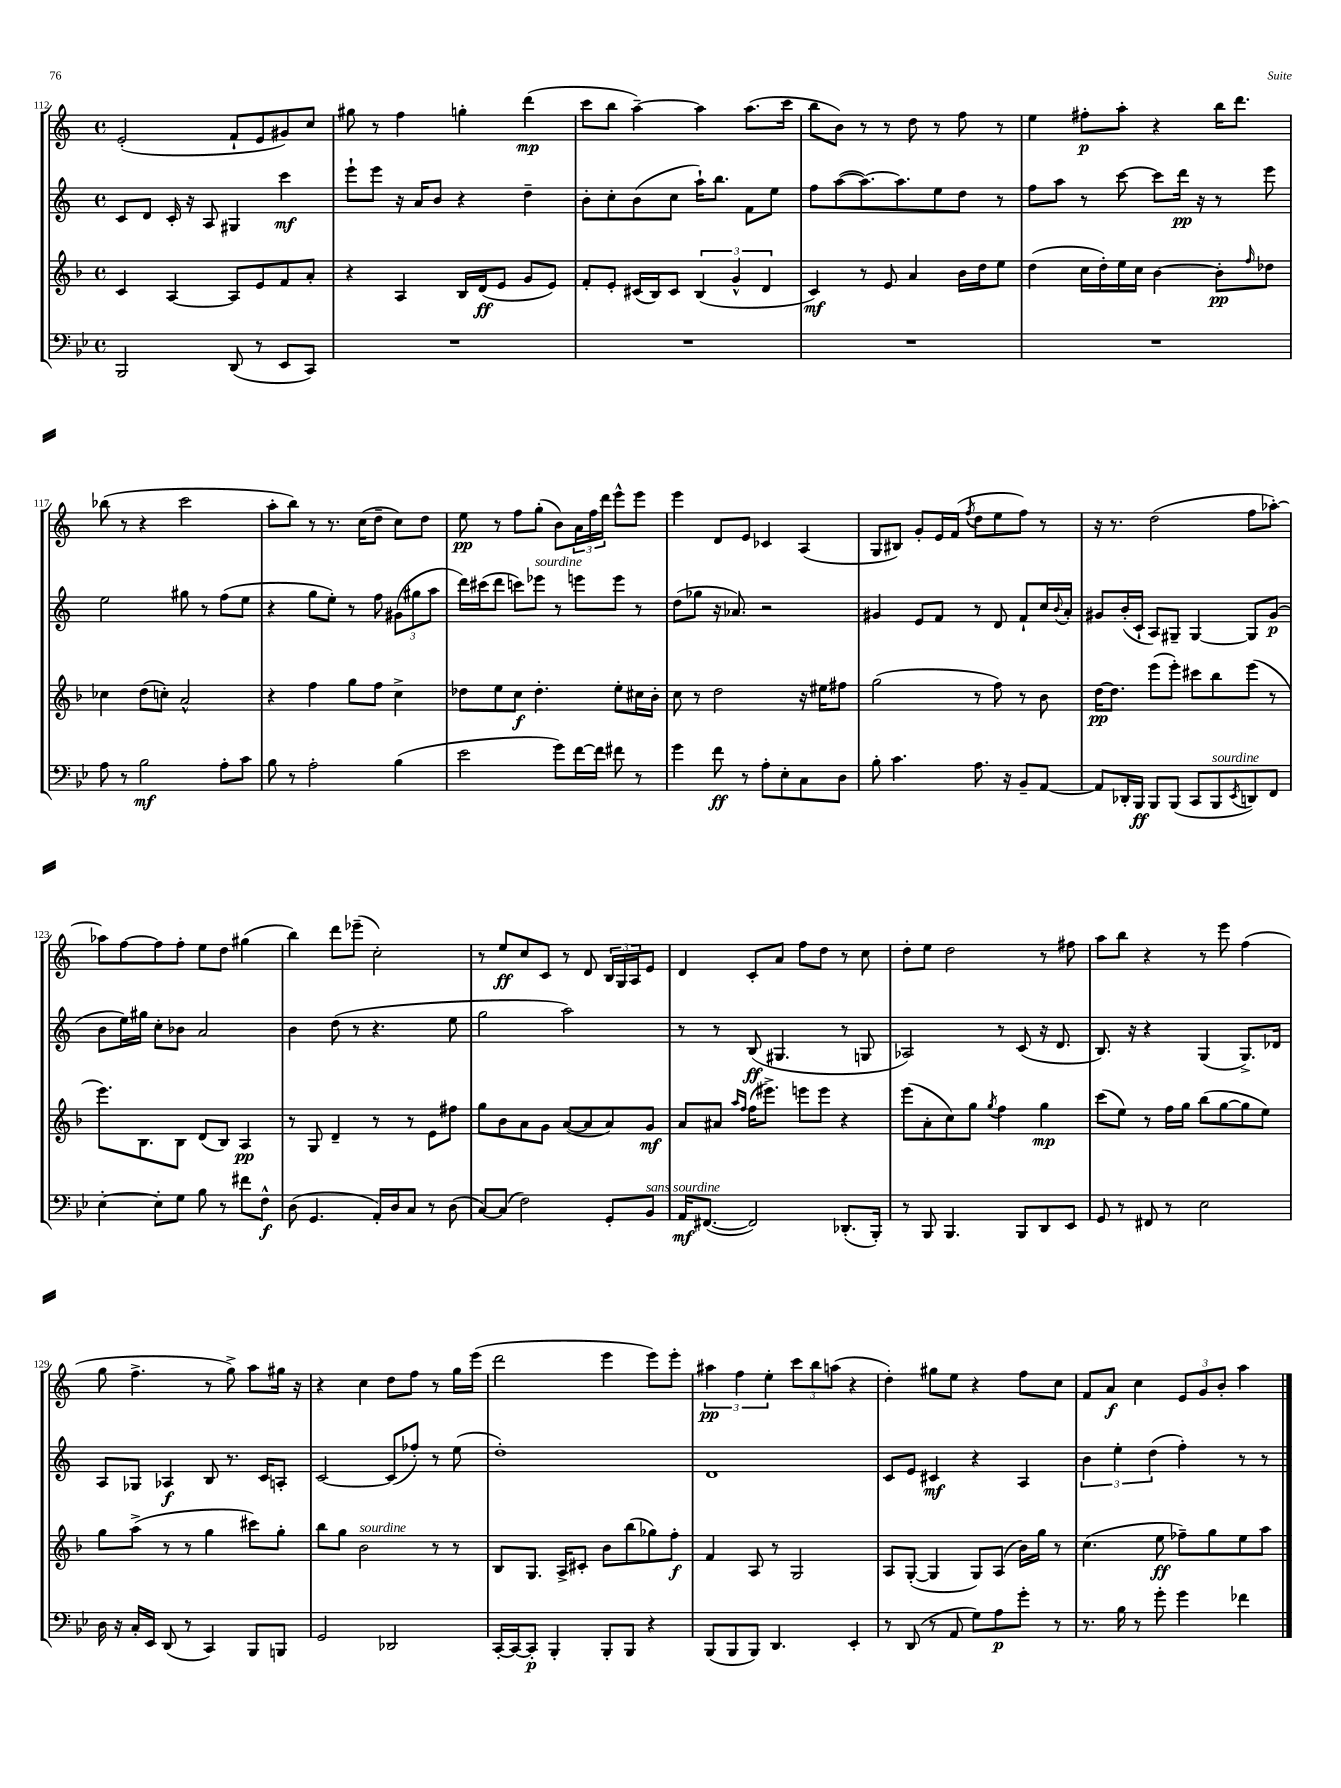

**kern	**dynam	**kern	**dynam	**kern	**dynam	**kern	**dynam
*part4	*part4	*part3	*part3	*part2	*part2	*part1	*part1
*staff4	*staff4	*staff3	*staff3	*staff2	*staff2	*staff1	*staff1
*clefF4	*	*clefG2	*	*clefG2	*	*clefG2	*
*k[b-e-]	*	*k[b-]	*	*k[]	*	*k[]	*
*M4/4	*	*M4/4	*	*M4/4	*	*M4/4	*
*met(c)	*	*met(c)	*	*met(c)	*	*met(c)	*
=112	=112	=112	=112	=112	=112	=112	=112
2BBB-/	.	4c/	.	8c/L	.	(2e'/	.
.	.	.	.	8d/J	.	.	.
.	.	[4A/	.	16c'/	.	.	.
.	.	.	.	16r	.	.	.
.	.	.	.	8A/	.	.	.
(8DD/	.	8A/L]	.	4G#X/	.	8f`/L	.
8r	.	8e/	.	.	.	8e/	.
8EE-/L	.	8f/	.	4ccc\	mf	8g#X/)	.
8CC/J)	.	8a'/J	.	.	.	8cc/J	.
=113	=113	=113	=113	=113	=113	=113	=113
1r	.	4r	.	8eee`\L	.	8gg#X\	.
.	.	.	.	8eee\J	.	8r	.
.	.	4A/	.	16r	.	4ff\	.
.	.	.	.	16a/KL	.	.	.
.	.	.	.	8b/J	.	.	.
.	.	16B-/LL	.	4r	.	4ggn'\	.
.	.	(16d/J	ff	.	.	.	.
.	.	8e/J	.	.	.	.	.
.	.	8g/L	.	4dd~\	.	(4ddd\	mp
.	.	8e/J)	.	.	.	.	.
=114	=114	=114	=114	=114	=114	=114	=114
1r	.	8f'/L	.	8b'\L	.	8ccc\L	.
.	.	8e'/J	.	8cc'\	.	8bb\J	.
.	.	(16c#X/LL	.	(8b\	.	[4aa~\)	.
.	.	16B-/J)	.	.	.	.	.
.	.	8c#/J	.	8cc\J	.	.	.
.	.	(6B-/	.	16aa`\KL)	.	4aa\]	.
.	.	.	.	8.bb\J	.	.	.
.	.	6g^^/	.	.	.	.	.
.	.	.	.	8f\L	.	(8.aa\L	.
.	.	6d/	.	.	.	.	.
.	.	.	.	8ee\J	.	.	.
.	.	.	.	.	.	16ccc\Jk	.
=115	=115	=115	=115	=115	=115	=115	=115
1r	.	4c/)	mf	8ff\L	.	8bb\L	.
.	.	.	.	([8aa\	.	8b\J)	.
.	.	8r	.	8.aa\_)	.	8r	.
.	.	8e/	.	.	.	8r	.
.	.	.	.	8.aa\]	.	.	.
.	.	4a/	.	.	.	8dd\	.
.	.	.	.	8ee\	.	8r	.
.	.	16b-\LL	.	8dd\J	.	8ff\	.
.	.	16dd\J	.	.	.	.	.
.	.	8ee\J	.	8r	.	8r	.
=116	=116	=116	=116	=116	=116	=116	=116
1r	.	(4dd\	.	8ff\L	.	4ee\	.
.	.	.	.	8aa\J	.	.	.
.	.	16cc\LL	.	8r	.	8ff#X'\L	p
.	.	16dd'\)	.	.	.	.	.
.	.	16ee\	.	[8ccc\	.	8aa'\J	.
.	.	16cc\JJ	.	.	.	.	.
.	.	[4b-\	.	8ccc\L]	.	4r	.
.	.	.	.	16ddd\Jk	pp	.	.
.	.	.	.	16r	.	.	.
.	.	8b-'\L]	pp	8r	.	16bb\KL	.
.	.	.	.	.	.	8.ddd\J	.
.	.	16qqff/	.	.	.	.	.
.	.	8dd-X\J	.	8eee\	.	.	.
!!LO:LB:g=z
=117	=117	=117	=117	=117	=117	=117	=117
8A\	.	4cc-X\	.	2ee\	.	(8bb-X\	.
8r	.	.	.	.	.	8r	.
2B-\	mf	(8dd\L	.	.	.	4r	.
.	.	8ccn'\J)	.	.	.	.	.
.	.	2a^^/	.	8gg#X\	.	2ccc\	.
.	.	.	.	8r	.	.	.
8A'\L	.	.	.	(8ff\L	.	.	.
8c\J	.	.	.	8ee\J	.	.	.
=118	=118	=118	=118	=118	=118	=118	=118
8B-\	.	4r	.	4r	.	8aa'\L	.
8r	.	.	.	.	.	8bb\J)	.
2A'\	.	4ff\	.	8gg\L	.	8r	.
.	.	.	.	8ee'\J)	.	8.r	.
.	.	8gg\L	.	8r	.	.	.
.	.	.	.	.	.	(16cc\KL	.
.	.	8ff\J	.	8ff\	.	8dd~\J	.
(4B-\	.	4cc^\	.	(12g#X\L	.	8cc\L)	.
.	.	.	.	12gg#X\	.	.	.
.	.	.	.	.	.	8dd\J	.
.	.	.	.	12aa\J	.	.	.
=119	=119	=119	=119	=119	=119	=119	=119
2e-\	.	8dd-X\L	.	16ddd\LL)	.	8ee\	pp
.	.	.	.	(16ccc#X\J	.	.	.
.	.	8ee\	.	8ddd\J	.	8r	.
.	.	8cc\J	f	8cccn\L)	.	8ff\L	.
!	!	!	!	!LO:TX:a:i:t=sourdine	!	!	!
.	.	4.dd-'\	.	8eee-X\J	.	(8gg'\J	.
8g\L)	.	.	.	8r	.	8b\L)	.
[16f\L	.	.	.	8eeen\L	.	24a\L	.
.	.	.	.	.	.	24ff\	.
16f\JJ]	.	.	.	.	.	.	.
.	.	.	.	.	.	24ddd\JJ	.
8f#X\	.	8ee'\L	.	8eee\J	.	8eee^^\L	.
8r	.	16cc#X\L	.	8r	.	8eee\J	.
.	.	16b-'\JJ	.	.	.	.	.
=120	=120	=120	=120	=120	=120	=120	=120
4g\	.	8cc\	.	(8dd\L	.	4eee\	.
.	.	8r	.	8gg-X\J	.	.	.
8f\	ff	2dd\	.	16r	.	8d/L	.
.	.	.	.	8.a-X/)	.	.	.
8r	.	.	.	.	.	8e/J	.
8A'\L	.	.	.	2r	.	4c-X/	.
8E-'\	.	.	.	.	.	.	.
8C\	.	16r	.	.	.	(4A/	.
.	.	16ee#X\KL	.	.	.	.	.
8D\J	.	8ff#X\J	.	.	.	.	.
=121	=121	=121	=121	=121	=121	=121	=121
8B-'\	.	(2gg\	.	4g#X/	.	8G/L	.
4.c\	.	.	.	.	.	8B#X/J)	.
.	.	.	.	8e/L	.	8g'/L	.
.	.	.	.	8f/J	.	16e/L	.
.	.	.	.	.	.	(16f/JJ	.
.	.	.	.	.	.	8qff/	.
8.A\	.	8r	.	8r	.	8dd\L	.
.	.	8ff\)	.	8d/	.	8ee\	.
16r	.	.	.	.	.	.	.
8BB-~/L	.	8r	.	8f`/L	.	8ff\J)	.
[8AA/J	.	8b-\	.	16cc/L	.	8r	.
.	.	.	.	8qqb/	.	.	.
.	.	.	.	16a'/JJ	.	.	.
=122	=122	=122	=122	=122	=122	=122	=122
8AA/L]	.	[16dd\KL	pp	8g#X/L	.	16r	.
.	.	8.dd\J]	.	.	.	8.r	.
16DD-X'/L	.	.	.	(16b'/L	.	.	.
16BBB-/JJ	ff	.	.	16c`/JJ	.	.	.
8BBB-/L	.	(8eee\L	.	8A/L)	.	(2dd\	.
(8BBB-/J	.	8eee'\J)	.	8G#X~/J	.	.	.
8CC/L	.	8ccc#X\L	.	[4G#/	.	.	.
!LO:TX:a:i:t=sourdine	!	!	!	!	!	!	!
8BBB-/	.	8bb-\	.	.	.	.	.
8qEE-/	.	.	.	.	.	.	.
8DDn/)	.	(8eee\J	.	8G#/L]	.	8ff\L	.
8FF/J	.	8r	.	(8g#/J	p	[8aa-X'\J)	.
!!LO:LB:g=z
=123	=123	=123	=123	=123	=123	=123	=123
[4E-'\	.	8.eee\L)	.	8b\L	.	8aa-X\L]	.
.	.	.	.	16ee\L)	.	[8ff\	.
.	.	8.B-\	.	16gg#X\JJ	.	.	.
8E-'\L]	.	.	.	8cc'\L	.	8ff\]	.
8G\J	.	8B-\J	.	8b-X\J	.	8ff'\J	.
8B-\	.	(8d/L	.	2a/	.	8ee\L	.
8r	.	8B-/J)	.	.	.	8dd\J	.
8f#X\L	.	4A/	pp	.	.	(4gg#X\	.
8F^^\J	f	.	.	.	.	.	.
=124	=124	=124	=124	=124	=124	=124	=124
(8D\	.	8r	.	4b\	.	4bb\)	.
4.GG/	.	8G/	.	.	.	.	.
.	.	4d~/	.	(8dd\	.	8ddd\L	.
.	.	.	.	8r	.	(8eee-X~\J	.
16AA'/LL)	.	8r	.	4.r	.	2cc'\)	.
16D/J	.	.	.	.	.	.	.
8C/J	.	8r	.	.	.	.	.
8r	.	8e\L	.	.	.	.	.
(8D\	.	8ff#X\J	.	8ee\	.	.	.
=125	=125	=125	=125	=125	=125	=125	=125
[8C/L)	.	8gg\L	.	2gg\	.	8r	.
(8C/J]	.	8b-\	.	.	.	8ee/L	ff
2F\)	.	8a\	.	.	.	8cc/	.
.	.	8g\J	.	.	.	8c/J	.
.	.	([8a/L	.	2aa\)	.	8r	.
.	.	8a/]	.	.	.	8d/	.
8GG'/L	.	8a/)	.	.	.	24B/LL	.
.	.	.	.	.	.	24G/	.
.	.	.	.	.	.	24A/J	.
!LO:TX:a:i:t=sans sourdine	!	!	!	!	!	!	!
8BB-/J	.	8g/J	mf	.	.	8e/J	.
=126	=126	=126	=126	=126	=126	=126	=126
16AA/KL	mf	8a/L	.	8r	.	4d/	.
([8.FF#X/J	.	.	.	.	.	.	.
.	.	8a#X/J	.	8r	.	.	.
.	.	16qqaa/LL	.	.	.	.	.
.	.	16qqff/JJ	.	.	.	.	.
2FF#/])	.	(16ff\KL	.	(8B/	ff	8c'/L	.
.	.	8.eee#X^\J)	.	.	.	.	.
.	.	.	.	4.G#X/	.	8a/J	.
.	.	8eeen\L	.	.	.	8ff\L	.
.	.	8eee\J	.	.	.	8dd\J	.
(8.DD-X'/L	.	4r	.	8r	.	8r	.
.	.	.	.	8Gn/	.	8cc\	.
16BBB-'/Jk)	.	.	.	.	.	.	.
=127	=127	=127	=127	=127	=127	=127	=127
8r	.	(8eee\L	.	2A-X/)	.	8dd'\L	.
8BBB-/	.	8a'\	.	.	.	8ee\J	.
4.BBB-/	.	8cc\)	.	.	.	2dd\	.
.	.	8gg\J	.	.	.	.	.
.	.	8qgg/	.	.	.	.	.
.	.	4ff\	.	8r	.	.	.
8BBB-/L	.	.	.	(8c/	.	.	.
8DD/	.	4gg\	mp	16r	.	8r	.
.	.	.	.	8.d/	.	.	.
8EE-/J	.	.	.	.	.	8ff#X\	.
=128	=128	=128	=128	=128	=128	=128	=128
8GG/	.	(8ccc\L	.	8.B/)	.	8aa\L	.
8r	.	8ee\J)	.	.	.	8bb\J	.
.	.	.	.	16r	.	.	.
8FF#X/	.	8r	.	4r	.	4r	.
8r	.	16ff\LL	.	.	.	.	.
.	.	16gg\JJ	.	.	.	.	.
2E-\	.	(8bb-\L	.	(4G/	.	8r	.
.	.	[8gg\	.	.	.	8eee\	.
.	.	8gg\]	.	8.G^/L)	.	(4ff\	.
.	.	8ee\J)	.	.	.	.	.
.	.	.	.	16d-X/Jk	.	.	.
!!LO:LB:g=z
=129	=129	=129	=129	=129	=129	=129	=129
16D\	.	8gg\L	.	8A/L	.	8gg\	.
16r	.	.	.	.	.	.	.
16C'/LL	.	(8aa^\J	.	8G-X/J	.	4.ff^\	.
16EE-/JJ	.	.	.	.	.	.	.
(8DD/	.	8r	.	4A-X/	f	.	.
8r	.	8r	.	.	.	.	.
4CC/)	.	4gg\	.	8B/	.	8r	.
.	.	.	.	8.r	.	8gg^\)	.
8BBB-/L	.	8ccc#X\L)	.	.	.	8aa\L	.
.	.	.	.	16c/KL	.	.	.
8BBBn/J	.	8gg'\J	.	8An'/J	.	16gg#X\Jk	.
.	.	.	.	.	.	16r	.
=130	=130	=130	=130	=130	=130	=130	=130
2GG/	.	8bb-\L	.	[2c/	.	4r	.
.	.	8gg\J	.	.	.	.	.
!	!	!LO:TX:a:i:t=sourdine	!	!	!	!	!
.	.	2b-\	.	.	.	4cc\	.
2DD-X/	.	.	.	(8c/L]	.	8dd\L	.
.	.	.	.	8ff-X'/J)	.	8ff\J	.
.	.	8r	.	8r	.	8r	.
.	.	8r	.	(8ee\	.	16gg\LL	.
.	.	.	.	.	.	(16eee\JJ	.
=131	=131	=131	=131	=131	=131	=131	=131
[16CC'/LL	.	8B-/L	.	1dd')	.	2ddd\	.
16CC/J_	.	.	.	.	.	.	.
8CC'/J]	p	8.G/J	.	.	.	.	.
4BBB-'/	.	.	.	.	.	.	.
.	.	16A^/KL	.	.	.	.	.
.	.	8c#X'/J	.	.	.	.	.
8BBB-'/L	.	8b-\L	.	.	.	4eee\	.
8BBB-/J	.	(8bb-\	.	.	.	.	.
4r	.	8gg-X\)	.	.	.	8eee\L)	.
.	.	8ff'\J	f	.	.	8eee'\J	.
=132	=132	=132	=132	=132	=132	=132	=132
(8BBB-/L	.	4f/	.	1d	.	6aa#X\	pp
8BBB-/	.	.	.	.	.	.	.
.	.	.	.	.	.	6ff\	.
8BBB-/J)	.	8A/	.	.	.	.	.
.	.	.	.	.	.	6ee'\	.
4.DD/	.	8r	.	.	.	.	.
.	.	2G/	.	.	.	12ccc\L	.
.	.	.	.	.	.	12bb\	.
.	.	.	.	.	.	(12aan\J	.
4EE-'/	.	.	.	.	.	4r	.
=133	=133	=133	=133	=133	=133	=133	=133
8r	.	8A/L	.	8c/L	.	4dd'\)	.
(8DD/	.	([8G'/J	.	8e/J	.	.	.
8r	.	4G/]	.	4c#X/	mf	8gg#X\L	.
8AA/	.	.	.	.	.	8ee\J	.
8G\L)	.	8G/L)	.	4r	.	4r	.
8A\	p	(8A/J	.	.	.	.	.
8g'\J	.	16b-\LL)	.	4A/	.	8ff\L	.
.	.	16gg\JJ	.	.	.	.	.
8r	.	8r	.	.	.	8cc\J	.
=134	=134	=134	=134	=134	=134	=134	=134
8.r	.	(4.cc\	.	6b\	.	8f/L	.
.	.	.	.	.	.	8a/J	f
.	.	.	.	6ee'\	.	.	.
16B-\	.	.	.	.	.	.	.
8r	.	.	.	.	.	4cc\	.
.	.	.	.	(6dd\	.	.	.
8g'\	.	8ee\	ff	.	.	.	.
4g\	.	8ff-X~\L)	.	4ff'\)	.	12e/L	.
.	.	.	.	.	.	12g/	.
.	.	8gg\	.	.	.	.	.
.	.	.	.	.	.	12b'/J	.
4f-X\	.	8ee\	.	8r	.	4aa\	.
.	.	8aa\J	.	8r	.	.	.
==	==	==	==	==	==	==	==
*-	*-	*-	*-	*-	*-	*-	*-
